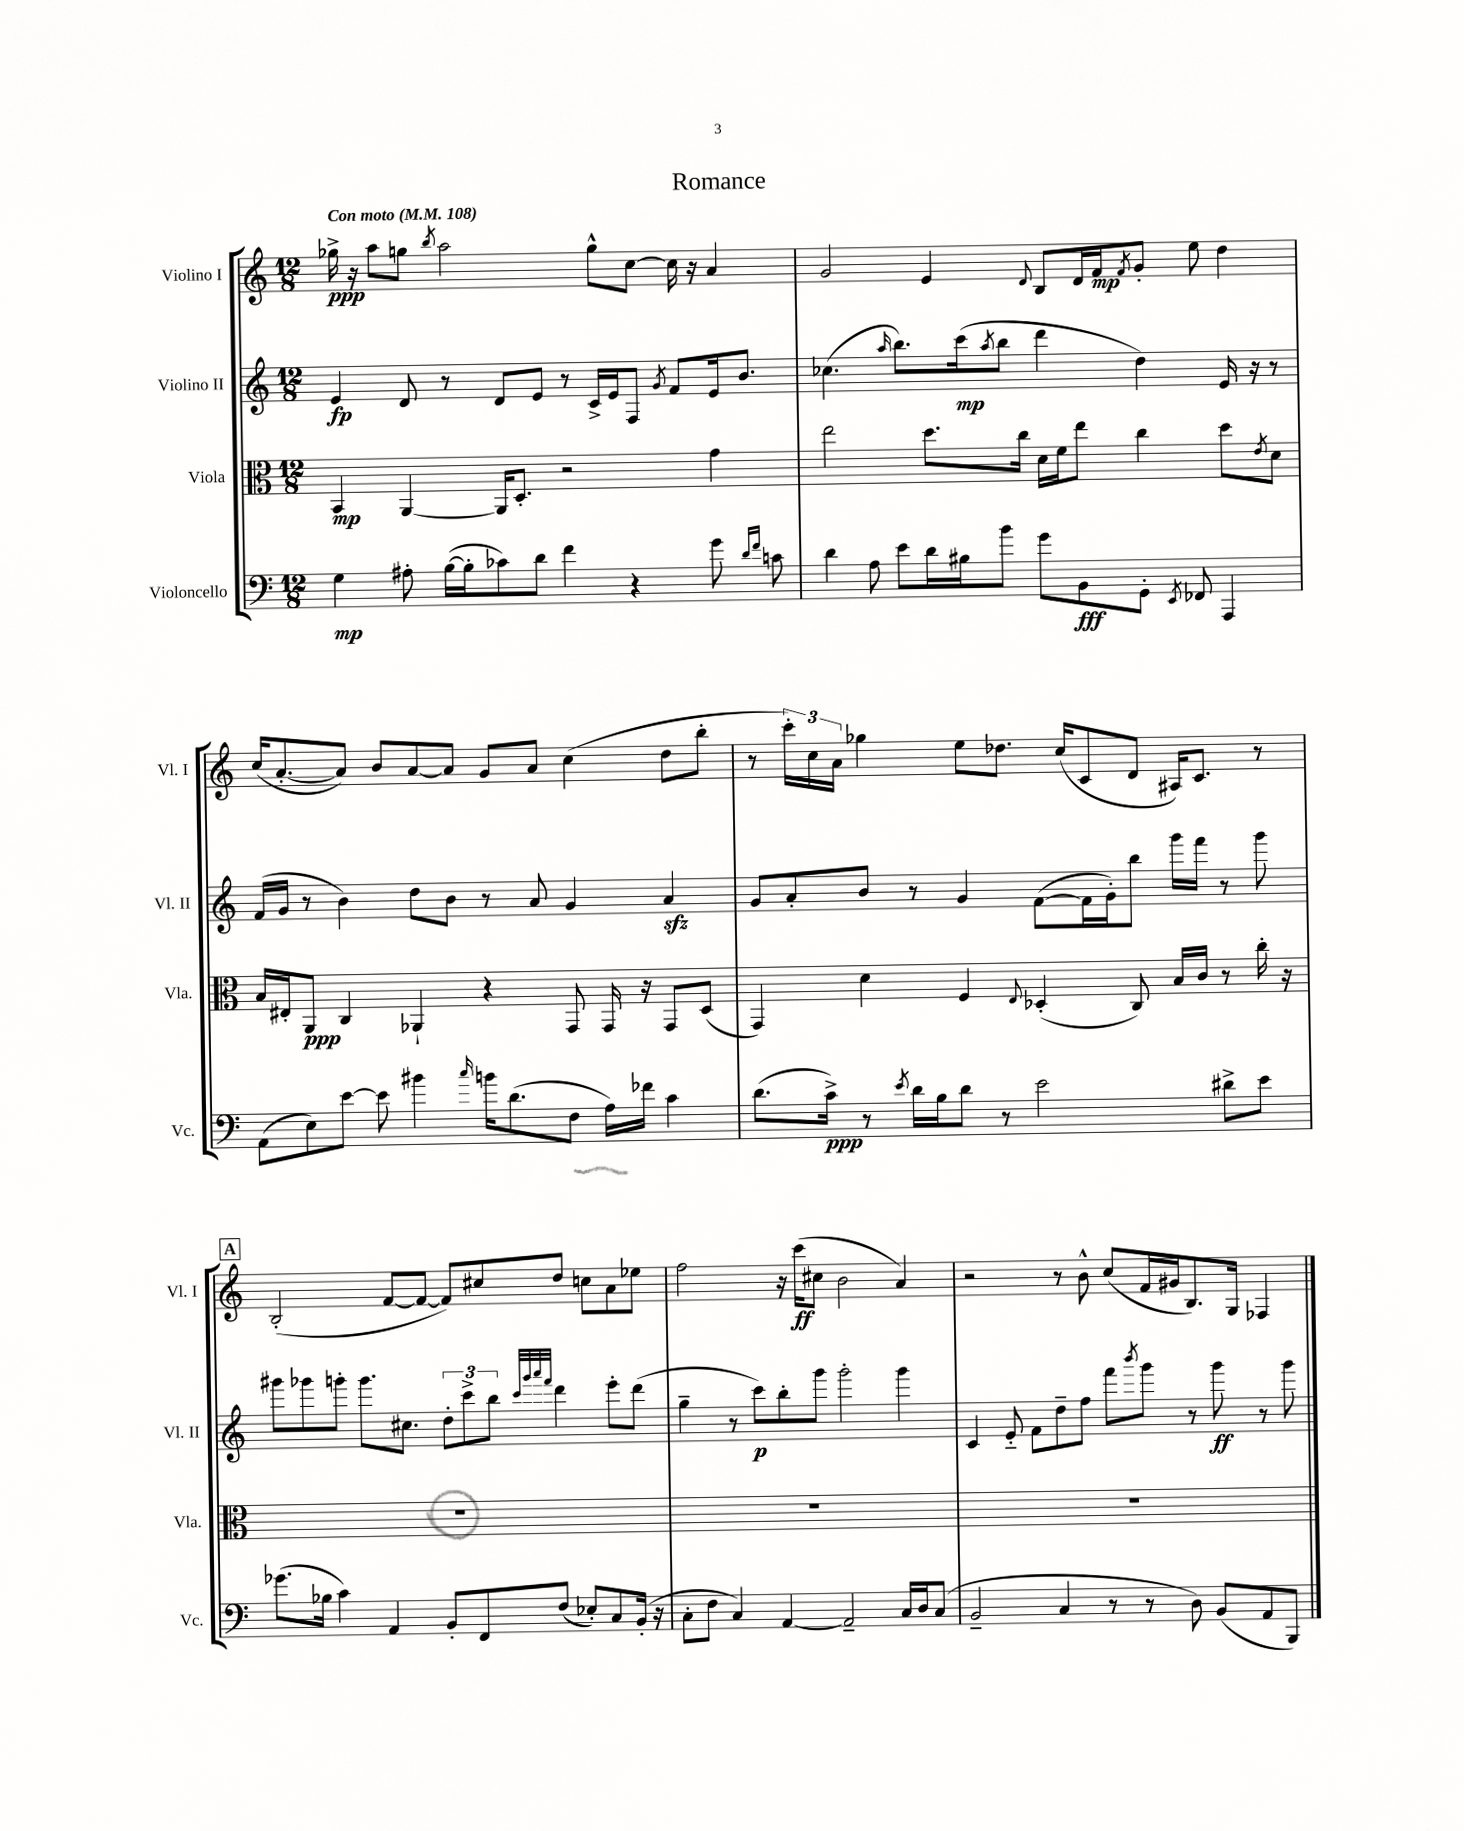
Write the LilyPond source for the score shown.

\header { title = "Romance" }
<<
\new StaffGroup <<
\new Staff = "s0" \with { instrumentName = "Violino I" shortInstrumentName = "Vl. I" } {
    \clef treble \key c \major \numericTimeSignature \time 12/8 \tempo "Con moto" 4 = 108
    ges''16->\ppp r16 a''8 g''8 \acciaccatura { b''8 } a''2 g''8-^ c''8~ c''16 r16 a'4 |
    g'2 e'4 \appoggiatura { d'8 } b8 d'16 f'16\mp \acciaccatura { f'8 } g'8-. e''8 d''4 |
    c''16( a'8.~-. a'8) b'8 a'8~ a'8 g'8 a'8 c''4( d''8 b''8-. |
    r8 \tuplet 3/2 { c'''16-.) c''16 a'16 } ges''4 e''8 des''8. c''16( c'8 d'8 ais16) c'8. r8 |
    \mark \markup { \box "A" } b2-.( f'8~ f'8~ f'8) cis''8 d''8 c''8 a'8 ees''8 |
    f''2 r16 c'''16\ff( cis''8 b'2 a'4) |
    r2 r8 b'8-^ c''8( f'16 gis'16 b8.) g16 fes4 \bar "|." |
}
\new Staff = "s1" \with { instrumentName = "Violino II" shortInstrumentName = "Vl. II" } {
    \clef treble \key c \major \numericTimeSignature \time 12/8
    e'4\fp d'8 r8 d'8 e'8 r8 c'16-> e'16 f8 \acciaccatura { g'8 } f'8 e'16 b'8. |
    ces''4.( \grace { a''16 } b''8.) c'''16\mp( \acciaccatura { a''8 } b''8 d'''4 d''4) e'16 r16 r8 |
    f'16( g'16 r8 b'4) d''8 b'8 r8 a'8 g'4 a'4\sfz |
    g'8 a'8-. b'8 r8 g'4 f'8~( f'16 g'16-.) b''8 g'''16 f'''16 r8 g'''8 |
    \mark \markup { \box "A" } gis'''8 ges'''8 g'''8-. g'''8. cis''8. \tuplet 3/2 { d''8-. c'''8-> b''8 } \grace { c'''32 g'''32 a'''32 f'''32 } d'''4 e'''8-. d'''8( |
    g''4-- r8 c'''8\p) b''8-. g'''8 g'''2-. g'''4 |
    c'4 e'8-_ f'8 d''8-- f''8 f'''8 \acciaccatura { b'''8 } g'''8 r8 g'''8\ff r8 g'''8 \bar "|." |
}
\new Staff = "s2" \with { instrumentName = "Viola" shortInstrumentName = "Vla." } {
    \clef alto \key c \major \numericTimeSignature \time 12/8
    b,4\mp a,4~ a,16 d8.-. r2 g'4 |
    e''2 d''8. c''16 d'16 f'16 e''8 c''4 d''8 \acciaccatura { e'8 } d'8 |
    b16 eis16-. a,8\ppp c4 aes,4-! r4 g,8 g,16 r16 g,8 d8( |
    g,4) d'4 f4 \appoggiatura { e8 } des4-.( c8) b16 c'16 r8 c''16-. r16 |
    \mark \markup { \box "A" } R1. |
    R1. |
    R1. \bar "|." |
}
\new Staff = "s3" \with { instrumentName = "Violoncello" shortInstrumentName = "Vc." } {
    \clef bass \key c \major \numericTimeSignature \time 12/8
    g4\mp ais8-. b16~( b16-. ces'8) d'8 f'4 r4 g'8 \grace { d'16 f'16 } c'8 |
    d'4 a8 e'8 d'16 bis16 b'8 g'8 b,8\fff g,8-. \acciaccatura { e,8 } fes,8 a,,4 |
    a,8( e8) e'8~ e'8 bis'4 \grace { c''16 } b'16 d'8.( f8 a16) fes'16 c'4 |
    d'8.( c'16->\ppp) r8 \acciaccatura { e'8 } d'16 b16 d'8 r8 e'2 dis'8-> e'8 |
    \mark \markup { \box "A" } ges'8.( bes16 c'4) a,4 b,8-. f,8 f8( ees8-.) c8 b,16-.( r16 |
    c8-. f8 c4) a,4~ a,2-- c16 d16 c8( |
    b,2-- c4 r8 r8 d8) b,8( a,8 b,,8) \bar "|." |
}
>>
>>
\layout { \context { \Score \remove "Bar_number_engraver" } }
